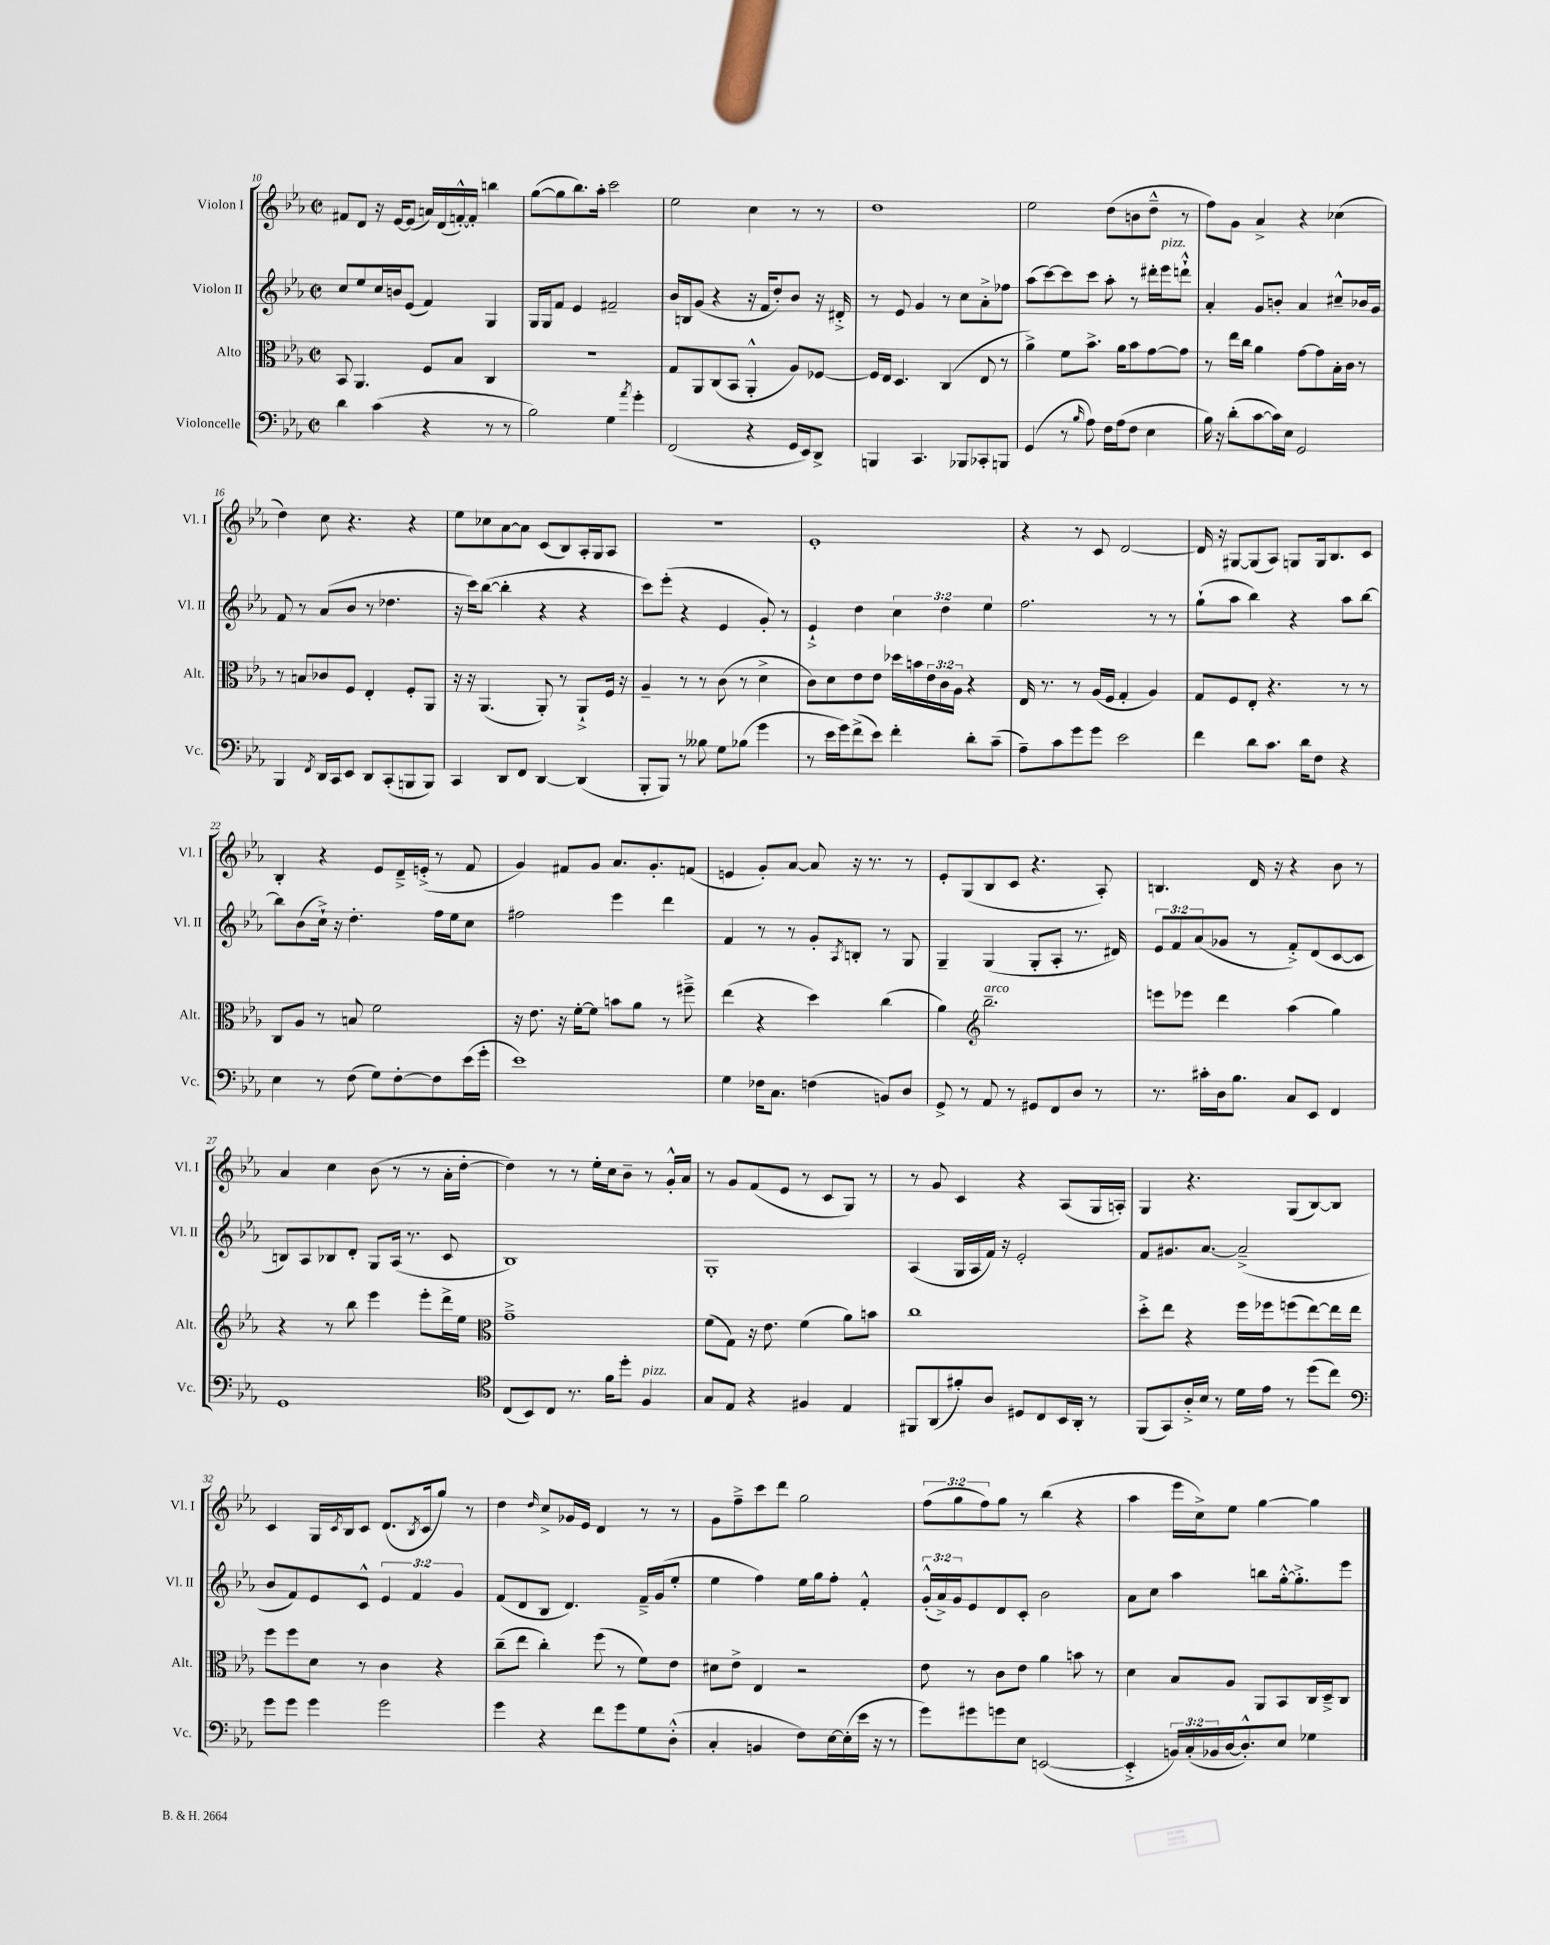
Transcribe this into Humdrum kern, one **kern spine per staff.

**kern	**kern	**kern	**kern
*part4	*part3	*part2	*part1
*staff4	*staff3	*staff2	*staff1
*I"Violoncelle	*I"Alto	*I"Violon II	*I"Violon I
*I'Vc.	*I'Alt.	*I'Vl. II	*I'Vl. I
*clefF4	*clefC3	*clefG2	*clefG2
*k[b-e-a-]	*k[b-e-a-]	*k[b-e-a-]	*k[b-e-a-]
*M2/2	*M2/2	*M2/2	*M2/2
*met(c|)	*met(c|)	*met(c|)	*met(c|)
=10	=10	=10	=10
4d\	8BB-/	8cc/L	8f#X/L
.	4.AA-/	8ee-/	8d/J
(4c\	.	16cc/L	16r
.	.	16bn/J	[16e-/KL
.	.	(8e-/J	(8e-/J]
4r	8F/L	4f/)	16an/LL)
.	.	.	(16d/
.	8B-/J	.	[16fn'^^/)
.	.	.	16f'/JJ]
8r	4C/	4G/	4bbn\
8r	.	.	.
=11	=11	=11	=11
2B-\)	1r	16G/LL	([8gg\L
.	.	16G/J	.
.	.	8f/J	8gg\]
.	.	4e-/	8.bb-\)
.	.	.	16aa-'\Jk
4G\	.	2f#X~/	2ccc\
8qa-/	.	.	.
4g'\	.	.	.
=12	=12	=12	=12
(2FF/	8G/L	16b-/LL	2ee-\
.	.	16Bn/J	.
.	8AA-/	(8g/J	.
.	(8C/	4r	.
.	8BB-/J	.	.
4r	4AA-'^^/	16r	4cc\
.	.	16f/KL	.
.	.	8dd'/)	.
16GG/LL	8A-/L)	8b-/J	8r
16EE-/J)	.	.	.
8DD^/J	[8F-X/J	16r	8r
.	.	16d#X'^/	.
=13	=13	=13	=13
4BBBn/	16F-/LL]	8r	1dd
.	16E-/JJ	.	.
.	4.D/	8e-/	.
4.CC/	.	4g/	.
.	(4C/	8r	.
8BBB-X/L	.	8cc\L	.
8CC-X'/	8E-/	8a-'^\	.
8BBBn/J	8r	8ff-X\J	.
=14	=14	=14	=14
(4GG/	4a-^\)	(8aa-\L	2ee-\
.	.	[8ccc\)	.
8r	8f\L	8ccc\]	.
16qqB-/	.	.	.
8A-\)	8.b-^\J	8ccc\J	.
16F\LL	.	8aa-'\	(8dd\L
(16A-\J	16a-\KL	.	.
8F\J	8b-\	8r	8bn\
4E-\	[8g\	16ddd#X'\LL	8dd~^^\J
!	!	!LO:TX:a:i:t=pizz.	!
.	.	16eee-\J	.
.	8g\J]	8dddn`^^\J	8r
=15	=15	=15	=15
16B-\)	8r	4a-'/	8ff\L)
16r	.	.	.
(8d'\L	16ee-\LL	.	8g\J
.	16cc\JJ	.	.
[8c\	4a-\	8g/L	4a-^/
16c\L])	.	8bn'/J	.
16E-\JJ	.	.	.
2GG/	[8g\L	4a-/	4r
.	8g\]	.	.
.	16B-'\L	8cc#X~^^/L	(4cc-X\
.	16c\JJ	.	.
.	8r	16b-X/L	.
.	.	16g/JJ	.
!!LO:LB:g=z
=16	=16	=16	=16
4BBB-/	8r	8f/	4dd\)
.	8Bn/L	8r	.
8qFF/	.	.	.
16DD/LL	8c-X/	(8a-/L	8cc\
16CC/J	.	.	.
8EE-/J	8F/J	8b-/J	4.r
8DD/L	4E-'/	8r	.
(8CC'/	.	4.dd-X\	.
8BBBn/	8F'/L	.	4r
8BBB/J)	8AA-/J	.	.
=17	=17	=17	=17
4CC/	16r	16r	8ee-\L
.	16r	16ccc\KL)	.
.	(4.AA-/	([8bb-\J	8cc-X\
8DD/L	.	4bb-'\]	[8a-\
8FF/J	.	.	8a-\J]
[4DD/	8AA-'/)	4r	(8c/L
.	8r	.	8B-/)
(4DD/]	8AA-`^/L	4r	16A-'/L
.	.	.	16G/J
.	16F/Jk	.	8A-/J
.	16r	.	.
=18	=18	=18	=18
8BBB-'/L	4A-~/	8ccc\L)	1r
8BBB-/J)	.	(8eee-'\J	.
8r	8r	4r	.
8B--X\	8r	.	.
8G\L	(8c\	4e-/	.
(8B-X\J	8r	.	.
4g\	4d^\	8g'/)	.
.	.	8r	.
=19	=19	=19	=19
8r	8c\L)	4e-`^/	1e-'
16e-\LL	8d\	.	.
16g\J)	.	.	.
(8f^\	8e-\	4dd\	.
8e-\J)	8e-\J	.	.
4f'\	16dd-X\LL	6cc\	.
.	16bn\	.	.
.	24e-\	.	.
.	24c\	6dd\	.
.	24A-\JJ	.	.
8d'\L	4r	.	.
.	.	6ee-\	.
(8c~\J	.	.	.
=20	=20	=20	=20
8A-~\L)	16E-/	2.ff\	4r
.	8.r	.	.
8c\	.	.	.
8g\	8r	.	8r
8g\J	(16A-/LL	.	8c/
.	16F/JJ	.	.
2e-\	4G'/	.	[2d/
.	4A-/)	8r	.
.	.	8r	.
=21	=21	=21	=21
4f\	8G/L	(8gg`\L	16d/]
.	.	.	16r
.	8F/	8aa-\J	[8G#X/L
8d\L	8E-'/J	4bb-\)	(8G#/]
8.c\J	4.r	.	8A-/J)
.	.	4r	8Gn/L
16d\KL	.	.	.
8F\J	.	.	16G/k
.	.	.	8.B-/
4r	8r	8aa-\L	.
.	8r	[8bb-\J	8c/J
!!LO:LB:g=z
=22	=22	=22	=22
4E-\	8C/L	8bb-\L]	4B-'/
.	8A-/J	(8b-\	.
8r	8r	16cc`^\Jk)	4r
.	.	16r	.
(8F\	8Bn/	4.dd'\	.
8G\L)	2f\	.	8e-/L
[8F'\	.	.	16d~^/L
.	.	.	(16en'^/JJ
8F\]	.	16ff\LL	8r
.	.	16ee-\J	.
(16e-\L	.	8cc\J	8f/
16g'\JJ	.	.	.
=23	=23	=23	=23
1e-)	16r	2ff#X\	4g/)
.	8.e-\	.	.
.	16r	.	8f#X/L
.	[16f'\KL	.	.
.	8f\J]	.	8g/J
.	8bn\L	4eee-\	8.a-/L
.	8a-\J	.	.
.	.	.	8.g'/
.	8r	4ddd\	.
.	8ff#X~^\	.	(8fn/J
=24	=24	=24	=24
4G\	(4ee-\	4f/	4en/
16F-X\KL	4r	8r	8g'/L)
8.C\J	.	.	.
.	.	8r	[8a-/J
(4Fn\	4dd\)	8g'/L	8a-/]
.	.	8qA-/	.
.	.	8Bn'/J	16r
.	.	.	8.r
8BBn/L)	(4cc\	8r	.
8D/J	.	8G/	8r
=25	=25	=25	=25
8GG^/	4a-\)	4G~/	8e-'/L
8r	.	.	(8G/
*	*clefG2	*	*
!	!LO:TX:a:i:t=arco	!	!
8AA-/	2.bb-~\	(4G/	8B-/
8r	.	.	8c/J
8GG#X/L	.	8G'/L	4.r
8FF/	.	8A-'/J	.
8D/J	.	8.r	.
8r	.	.	8A-'/)
.	.	16d#X/)	.
=26	=26	=26	=26
8.r	8eeen\L	12e-/L	4.Bn/
.	.	12f/	.
.	8eee-X\J	.	.
.	.	(12a-/	.
16c#X'\LL	.	.	.
16D\J	4ddd\	8g-X/J	.
8.B-\J	.	.	.
.	.	8r	16d/
.	.	.	16r
8C/L	(4aa-\	8f'^/L)	4r
8EE-/J	.	(8d/	.
4FF/	4gg\)	[8c/	8b-\
.	.	8c/J]	8r
!!LO:LB:g=z
=27	=27	=27	=27
1GG	4r	8Bn/L)	4a-/
.	.	8A-/	.
.	8r	8B-X/	4cc\
.	8bb-\	8d'/J	.
.	4eee-\	8G/L	(8b-\
.	.	(16A-/Jk	8r
.	.	8.r	.
.	8eee-'\L	.	8r
.	16ddd^\L	8c/	16a-'\LL
.	16ee-\JJ	.	[16dd'\JJ
=28	=28	=28	=28
*clefC4	*clefC3	*	*
(8C/L	1g~^	1B-)	4dd\])
8BB-/)	.	.	.
8C/J	.	.	8r
8.r	.	.	8r
.	.	.	16ee-'\LL
16f\KL	.	.	16cc\J
8dd'\J	.	.	8b-~\J
!LO:TX:a:i:t=pizz.	!	!	!
4F/	.	.	8r
.	.	.	16g'^^/LL
.	.	.	16a-/JJ
=29	=29	=29	=29
8G/L	(8f\L	1G'	8r
8E-/J	8G\J)	.	8g/L
4r	16r	.	(8f/
.	8.e-\	.	.
.	.	.	8e-/J
4F#X/	(4f\	.	8r
.	.	.	8c/L
4E-/	8a-\L)	.	8G/J)
.	8bn\J	.	8r
=30	=30	=30	=30
8FF#X/L	1cc	(4A-/	8r
(8AA-/	.	.	8g/
8f#X'/)	.	16G/LL	4c/
.	.	16A-/	.
8A-/J	.	16f/JJ)	.
.	.	16r	.
8D#X/L	.	2e-'/	4r
8C/	.	.	.
16BB-/L	.	.	(8A-/L
16AA-'/JJ	.	.	.
8r	.	.	16G/L
.	.	.	16An'/JJ)
=31	=31	=31	=31
(8FF/L	8dd'^\L	8f/L	4G/
8GG/)	8ee-\J	8.g#X/	.
16A-'^/L	4r	.	4.r
16B-/JJ	.	[8.a-/J	.
8r	.	.	.
16d\LL	16ff\LL	(2a-~^/]	.
16e-\JJ	16ff-X\J	.	.
8r	(8ffn\	.	(8G/L
(8dd\L	[8ee-\)	.	[8B-/)
8cc\J)	16ee-\L]	.	8B-/J]
.	16ee-\JJ	.	.
!!LO:LB:g=z
=32	=32	=32	=32
*clefF4	*	*	*
8g\L	8ff\L	8b-/L	4c/
8g\J	8ff\	8f/)	.
4g\	8d\J	8e-/	16G/LL
.	.	.	8qc/
.	.	.	16B-/J
.	8r	8c^^/J	8c/J
2g\	4c\	6e-/	(8.d/L
.	.	6f/	.
.	.	.	8qB-/
.	.	.	16c/k
.	4r	.	8gg/J)
.	.	6g/	.
.	.	.	8r
=33	=33	=33	=33
4g\	(8cc~\L	(8f/L	4dd\
.	8ee-\J	8d/	.
.	.	.	16qqdd/
4r	4cc'\)	8B-/J	8cc^/L
.	.	4.d/)	16g-X/L
.	.	.	16e-/JJ
8f\L	(8ff\	.	4d/
8g\	8r	.	.
8G\	8f\L)	16f~^/LL	8r
.	.	(16g/J	.
(8D'^^\J	8e-\J	8ee-'/J	8r
=34	=34	=34	=34
4C'/	8d#X\L	4ee-\	8g\L
.	8e-^\J	.	8ff~^\
4BBn/	4E-/	4ff\)	8ccc\
.	.	.	8ddd\J
8F\L)	2r	16ee-\LL	2gg\
.	.	16gg\J	.
[16E-\L	.	8ff'\J	.
(16E-'\]	.	.	.
16e-\JJ	.	4f'^^/	.
16r	.	.	.
8r	.	.	.
=35	=35	=35	=35
8g\L)	8e-\	(24g'^^/LL	(12ff\L
.	.	24a-^/)	.
.	.	24g/J	12gg\
8g#X\	8r	8e-/	.
.	.	.	12ff\)
8gn\	8c\L	8d/	8gg\J
8E-\J	8e-\J	8c'/J	8r
([2EEn/	4a-\	2b-\	(4bb-\
.	8bn\	.	4r
.	8r	.	.
=36	=36	=36	=36
4EE'^/]	4d\	8a-\L	4aa-\
.	.	8cc\J	.
24BBn/LL)	8B-/L	4aa-\	16eee-\LL
(24C'/	.	.	.
.	.	.	16cc^\J)
24BB-X/	.	.	.
[16D/J	8A-/J	.	8ee-\J
8.D'^^/])	.	.	.
.	8AA-/L	8bbn\L	[4gg\
8E-/J	8BB-/	[16gg'^^\k	.
.	.	8.gg'^\]	.
4G-X\	16C/L	.	4gg\]
.	16D~^/J	.	.
.	8C/J	8eee-\J	.
==	==	==	==
*-	*-	*-	*-
